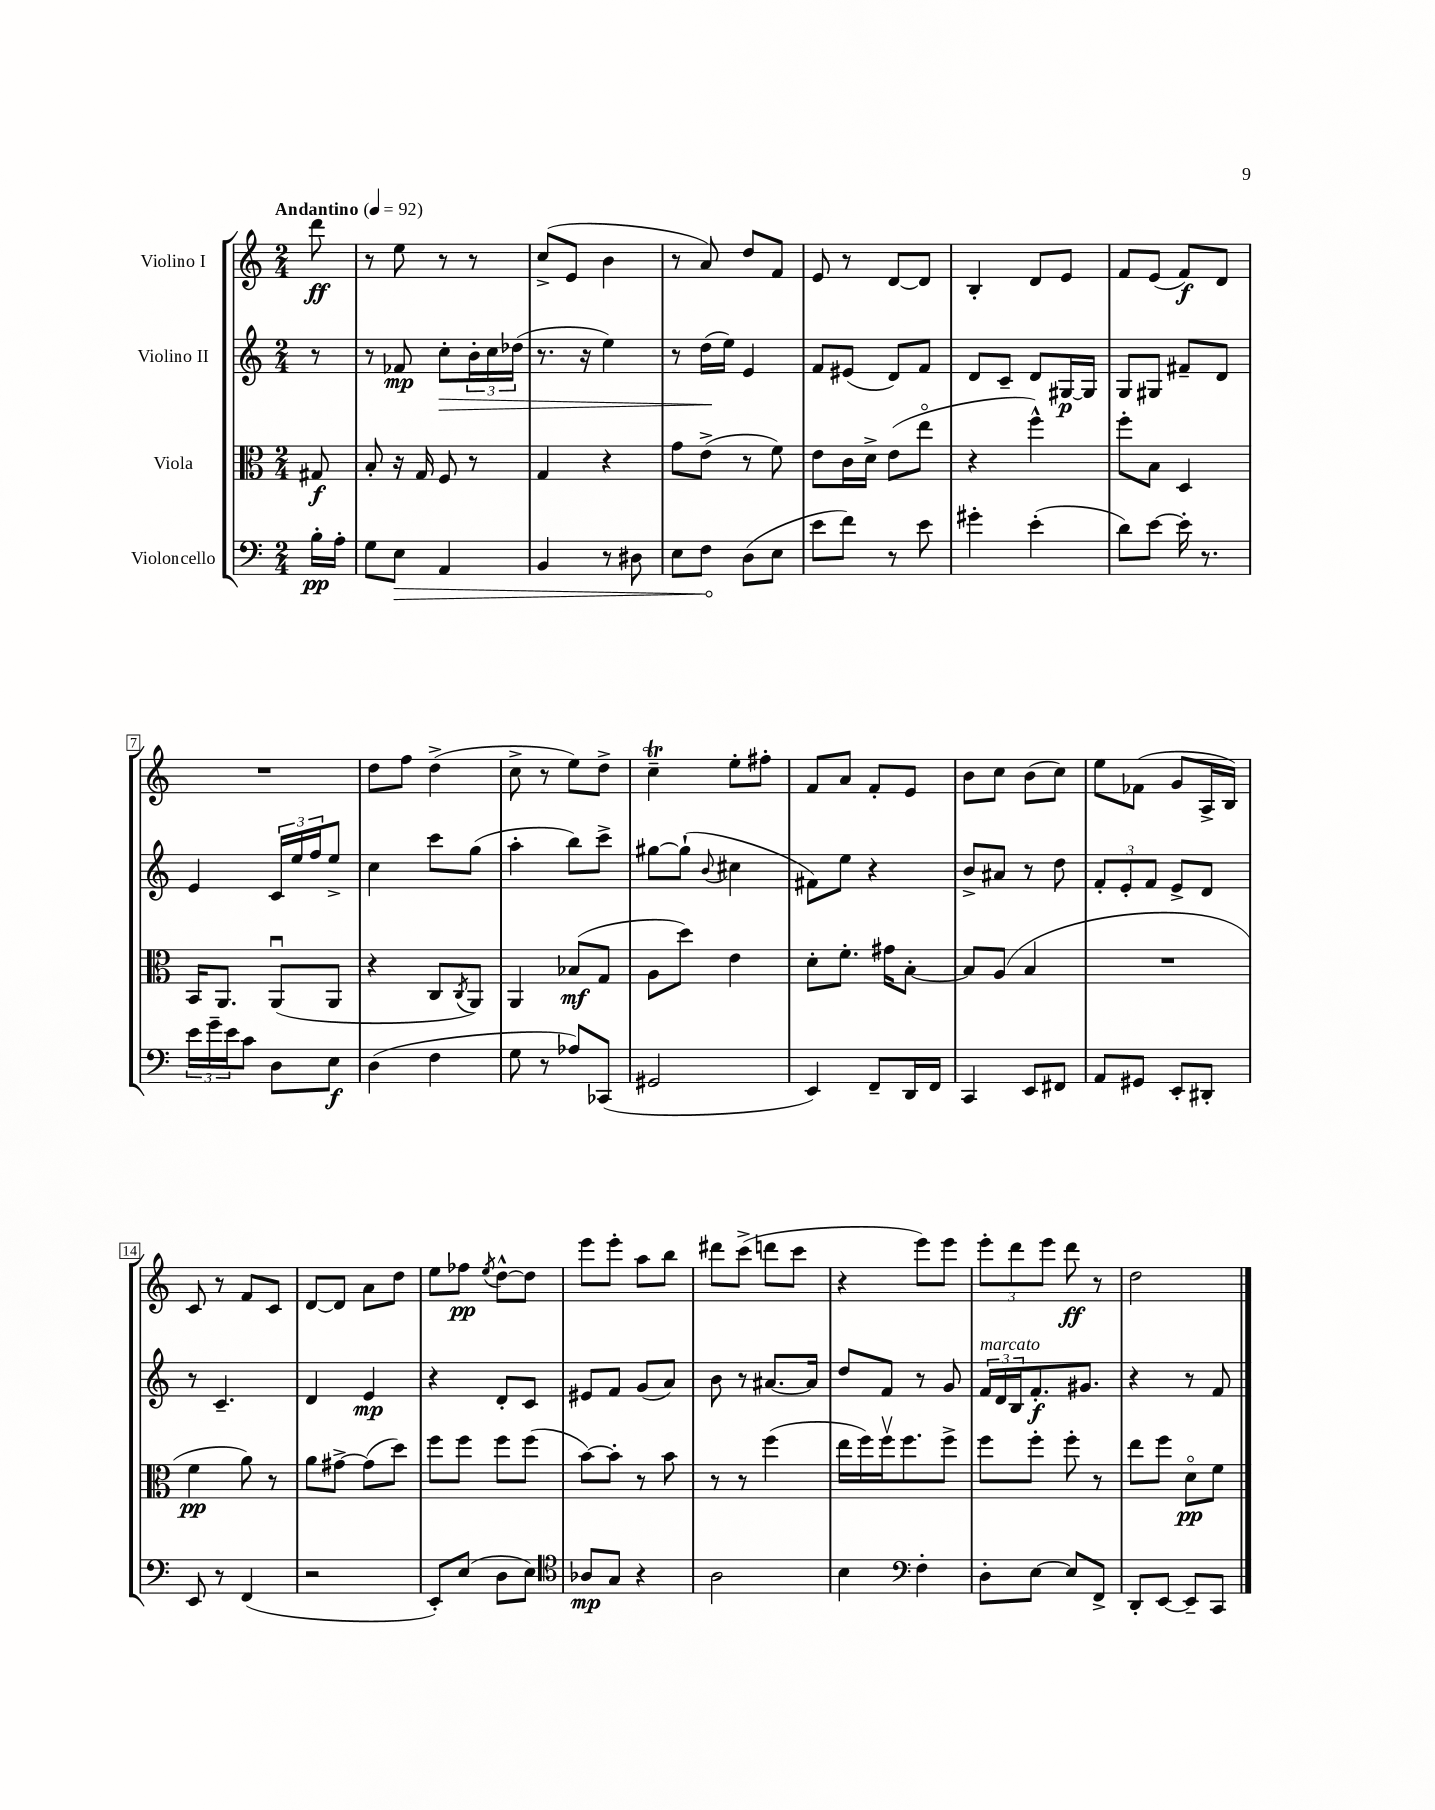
<<
\new StaffGroup <<
\new Staff = "s0" \with { instrumentName = "Violino I" } {
    \clef treble \key c \major \numericTimeSignature \time 2/4 \partial 8 \tempo "Andantino" 4 = 92
    d'''8\ff |
    r8 e''8 r8 r8 |
    c''8->( e'8 b'4 |
    r8 a'8) d''8 f'8 |
    e'8 r8 d'8~ d'8 |
    b4-. d'8 e'8 |
    f'8 e'8( f'8\f) d'8 |
    R2 |
    d''8 f''8 d''4->( |
    c''8-> r8 e''8) d''8-> |
    c''4--\trill e''8-. fis''8-. |
    f'8 a'8 f'8-. e'8 |
    b'8 c''8 b'8( c''8) |
    e''8 fes'8( g'8 a16-> b16) |
    c'8 r8 f'8 c'8 |
    d'8~ d'8 a'8 d''8 |
    e''8 fes''8\pp \acciaccatura { e''8 } d''8~-^ d''8 |
    e'''8 e'''8-. a''8 b''8 |
    dis'''8 c'''8->( d'''8 c'''8 |
    r4 e'''8) e'''8 |
    \tuplet 3/2 { e'''8-. d'''8 e'''8 } d'''8\ff r8 |
    d''2 \bar "|." |
}
\new Staff = "s1" \with { instrumentName = "Violino II" } {
    \clef treble \key c \major \numericTimeSignature \time 2/4 \partial 8
    r8 |
    r8 fes'8\mp c''8-.\> \tuplet 3/2 { b'16-. c''16 des''16( } |
    r8. r16 e''4) |
    r8 d''16\!( e''16) e'4 |
    f'8 eis'8( d'8) f'8 |
    d'8 c'8-- d'8 gis16~\p gis16 |
    g8 gis8 fis'8-- d'8 |
    e'4 \tuplet 3/2 { c'16 e''16 f''16 } e''8-> |
    c''4 c'''8 g''8( |
    a''4-. b''8) c'''8-> |
    gis''8~ gis''8-!( \appoggiatura { b'8 } cis''4 |
    fis'8) e''8 r4 |
    b'8-> ais'8 r8 d''8 |
    \tuplet 3/2 { f'8-. e'8-. f'8 } e'8-> d'8 |
    r8 c'4.-- |
    d'4 e'4\mp |
    r4 d'8-. c'8 |
    eis'8 f'8 g'8( a'8) |
    b'8 r8 ais'8.~ ais'16 |
    d''8 f'8 r8 g'8 |
    \tuplet 3/2 { f'16^\markup { \italic "marcato" } d'16 b16 } f'8.-.\f gis'8. |
    r4 r8 f'8 \bar "|." |
}
\new Staff = "s2" \with { instrumentName = "Viola" } {
    \clef alto \key c \major \numericTimeSignature \time 2/4 \partial 8
    gis8\f |
    b8-. r16 g16 f8 r8 |
    g4 r4 |
    g'8 e'8->( r8 f'8) |
    e'8 c'16 d'16-> e'8( e''8\flageolet |
    r4 f''4-^) |
    f''8-. b8 d4 |
    b,16 a,8. a,8\downbow( a,8 |
    r4 c8 \acciaccatura { c8 } a,8) |
    a,4 bes8\mf( g8 |
    a8 d''8) e'4 |
    d'8-. f'8.-. gis'16 b8~-. |
    b8 a8( b4 |
    R2 |
    f'4\pp a'8) r8 |
    a'8 gis'8~-> gis'8( d''8) |
    f''8 f''8 f''8 f''8( |
    b'8~) b'8-. r8 b'8 |
    r8 r8 f''4( |
    e''16 f''16) f''16\upbow f''8. f''8-> |
    f''8 f''8-. f''8-. r8 |
    e''8 f''8 d'8\flageolet\pp f'8 \bar "|." |
}
\new Staff = "s3" \with { instrumentName = "Violoncello" } {
    \clef bass \key c \major \numericTimeSignature \time 2/4 \partial 8
    b16-.\pp a16-. |
    g8 \once \override Hairpin.circled-tip = ##t e8\> a,4 |
    b,4 r8 dis8 |
    e8 f8\! d8( e8 |
    e'8 f'8) r8 e'8 |
    gis'4-. e'4-.( |
    d'8) e'8~ e'16-. r8. |
    \tuplet 3/2 { e'16 g'16-- e'16 } c'8 d8 e8\f |
    d4( f4 |
    g8 r8 aes8) ces,8( |
    gis,2 |
    e,4) f,8-- d,16 f,16 |
    c,4 e,8 fis,8 |
    a,8 gis,8 e,8-. dis,8-. |
    e,8 r8 f,4( |
    r2 |
    e,8-.) e8( d8 e8) |
    \clef tenor aes8\mp g8 r4 |
    a2 |
    b4 \clef bass f4-. |
    d8-. e8~ e8 f,8-> |
    d,8-. e,8~ e,8-- c,8 \bar "|." |
}
>>
>>
\layout { \context { \Score \override BarNumber.stencil = #(make-stencil-boxer 0.1 0.3 ly:text-interface::print) } }
